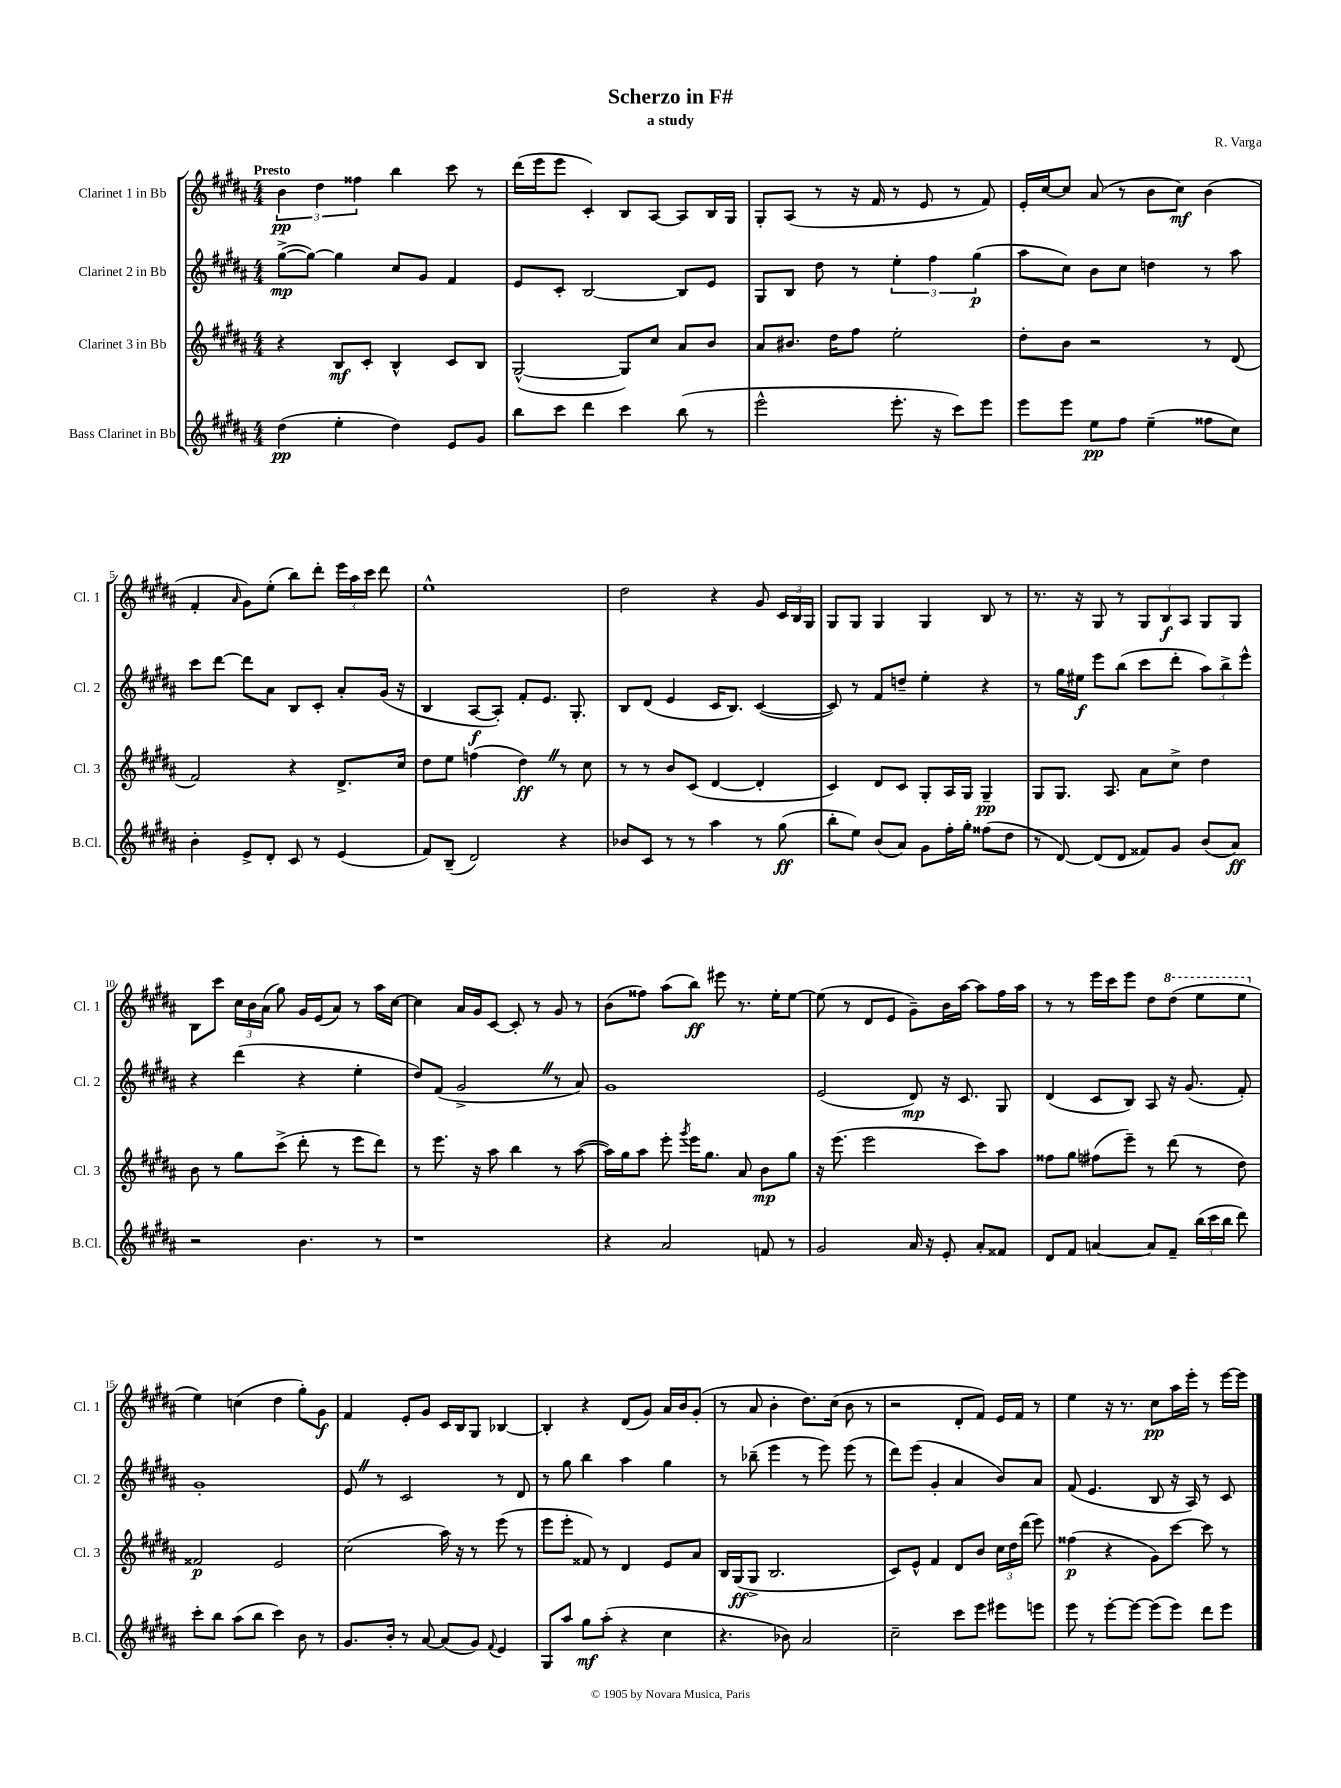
\header { title = "Scherzo in F#" composer = "R. Varga" subtitle = "a study" }
<<
\new StaffGroup <<
\new Staff = "s0" \with { instrumentName = "Clarinet 1 in Bb" shortInstrumentName = "Cl. 1" } {
    \clef treble \key b \major \numericTimeSignature \time 4/4 \tempo "Presto"
    \autoBeamOff \tuplet 3/2 { b'4\pp dis''4 fisis''4 } b''4 cis'''8 r8 |
    dis'''16[( e'''16 e'''8] cis'4-.) b8[ ais8]~ ais8[ b16 gis16] |
    gis8[-. ais8]( r8 r16 fis'16 r8 e'8 r8 fis'8) |
    e'16[-. cis''16~ cis''8] ais'8( r8 b'8[ cis''8]\mf) b'4( |
    fis'4-. \grace { ais'16 } gis'8[) e''8]-.( b''8[) dis'''8]-. \tuplet 3/2 { e'''16[ ais''16 cis'''16] } dis'''8 |
    e''1-^ |
    dis''2 r4 gis'8 \tuplet 3/2 { cis'16[ b16 gis16] } |
    gis8[ gis8] gis4 gis4 b8 r8 |
    r8. r16 gis8 r8 \tuplet 3/2 { gis8[ b8\f ais8] } gis8[ gis8] |
    b8[ cis'''8] \tuplet 3/2 { cis''16[ b'16 ais'16]( } gis''8) gis'16[ e'16( ais'8]) r8 ais''16[ cis''16]~ |
    cis''4 ais'16[ gis'16 cis'8]~ cis'8-. r8 gis'8 r8 |
    b'8[( fisis''8]) ais''8[( b''8]\ff) eis'''8 r8. e''16[-. e''8]~ |
    e''8( r8 dis'8[ e'8] gis'8[--) b'16 ais''16]~ ais''8[ fis''16 ais''16] |
    r8 r8 e'''16[ cis'''16 e'''8] dis''8[ \ottava #1 dis'''8]( e'''8[ e'''8] \ottava #0 |
    e''4) c''4( dis''4 gis''8[-.) gis'8]\f |
    fis'4 e'8[-. gis'8] cis'16[ b16 gis8] bes4~ |
    bes4-. r4 dis'8[( gis'8]) ais'16[ b'16 gis'8]-.( |
    r8 ais'8 b'4-. dis''8.[) cis''16]( b'8 r8 |
    r2 dis'8[-. fis'8]) e'16[ fis'16] r8 |
    e''4 r16 r8. cis''8[\pp ais''16 e'''16]-. r8 e'''16[~ e'''16] \bar "|." |
}
\new Staff = "s1" \with { instrumentName = "Clarinet 2 in Bb" shortInstrumentName = "Cl. 2" } {
    \clef treble \key b \major \numericTimeSignature \time 4/4
    \autoBeamOff gis''8[~->\mp( gis''8]~) gis''4 cis''8[ gis'8] fis'4 |
    e'8[ cis'8]-. b2~ b8[ e'8] |
    gis8[ b8] dis''8 r8 \tuplet 3/2 { e''4-. fis''4 gis''4\p( } |
    ais''8[ cis''8]) b'8[ cis''8] d''4 r8 ais''8 |
    cis'''8[ dis'''8]~ dis'''8[ ais'8] b8[ cis'8]-. ais'8[-. gis'16]( r16 |
    b4 ais8[~\f ais8]-.) fis'8[-. e'8.] gis8.-. |
    b8[ dis'8]( e'4 cis'16[ b8.]) cis'4~( |
    cis'8) r8 fis'8[ d''8]-- e''4-. r4 |
    r8 gis''16[ eis''16]\f e'''8[ b''8]( cis'''8[ dis'''8]-. \tuplet 3/2 { ais''8[) b''8-> e'''8]-^ } |
    r4 dis'''4( r4 e''4-. |
    dis''8[) fis'8]( gis'2-> \once \override BreathingSign.text = \markup { \musicglyph "scripts.caesura.straight" } \breathe r8 ais'8) |
    gis'1 |
    e'2( dis'8\mp) r16 cis'8. gis8 |
    dis'4( cis'8[ b8]) ais8 r16 gis'8.( fis'8-.) |
    gis'1-. |
    e'8 \once \override BreathingSign.text = \markup { \musicglyph "scripts.caesura.straight" } \breathe r8 cis'2 r8 dis'8 |
    r8 gis''8 b''4 ais''4 gis''4 |
    r8 bes''8--( e'''4 r8 e'''8) e'''8( r8 |
    dis'''8[) e'''8]( gis'4-. ais'4 b'8[) ais'8] |
    fis'8( e'4. b8 r16 ais16) r8 cis'8 \bar "|." |
}
\new Staff = "s2" \with { instrumentName = "Clarinet 3 in Bb" shortInstrumentName = "Cl. 3" } {
    \clef treble \key b \major \numericTimeSignature \time 4/4
    \autoBeamOff r4 b8[\mf cis'8]-. b4-^ cis'8[ b8] |
    gis2~-^( gis8[) cis''8] ais'8[ b'8] |
    ais'8[ bis'8.] dis''16[ fis''8] e''2-. |
    dis''8[-. b'8] r2 r8 dis'8( |
    fis'2) r4 dis'8.[-> cis''16] |
    dis''8[ e''8] f''4( dis''4\ff) \once \override BreathingSign.text = \markup { \musicglyph "scripts.caesura.straight" } \breathe r8 cis''8 |
    r8 r8 b'8[ cis'8]( dis'4~ dis'4-. |
    cis'4) dis'8[ cis'8] gis8[-. ais16 gis16] gis4--\pp |
    gis8[ gis8.] ais8. ais'8[ cis''8]-> dis''4 |
    b'8 r8 gis''8[ cis'''8]->( dis'''8-. r8 e'''8[ dis'''8]) |
    r8 e'''8. r16 ais''8 b''4 r8 ais''8~( |
    ais''16[) gis''16 ais''8] e'''8-. \acciaccatura { gis'''8 } e'''16[ gis''8.] ais'8 b'8[\mp gis''8] |
    r16 e'''8.( e'''2 cis'''8[) ais''8] |
    fisis''8[ gis''8] fis''8[( e'''8]--) r8 dis'''8( r8 dis''8) |
    fisis'2\p e'2 |
    cis''2( ais''16) r16 r8 e'''8( r8 |
    e'''8[ e'''8]-. fisis'8) r8 dis'4 e'8[ ais'8] |
    b16[ gis16\ff( gis8]-> b2. |
    cis'8[) e'8]-^ fis'4 dis'8[ b'8] \tuplet 3/2 { cis''16[ dis''16 dis'''16]( } e'''8) |
    fisis''4\p( r4 gis'8[) cis'''8]~ cis'''8 r8 \bar "|." |
}
\new Staff = "s3" \with { instrumentName = "Bass Clarinet in Bb" shortInstrumentName = "B.Cl." } {
    \clef treble \key b \major \numericTimeSignature \time 4/4
    \autoBeamOff dis''4\pp( e''4-. dis''4) e'8[ gis'8] |
    b''8[ cis'''8] dis'''4 cis'''4 b''8( r8 |
    e'''2-^ e'''8.-. r16 cis'''8[) e'''8] |
    e'''8[ e'''8] e''8[\pp fis''8] e''4--( fisis''8[ cis''8]) |
    b'4-. e'8[-> dis'8]-. cis'8 r8 e'4( |
    fis'8[) b8]--( dis'2) r4 |
    bes'8[ cis'8] r8 r8 ais''4 r8 gis''8\ff( |
    b''8[-. e''8]) b'8[( ais'8]) gis'8[ fis''16-. gis''16]-. fisis''8[( dis''8] |
    r8 dis'8~) dis'8[( dis'8] fisis'8[) gis'8] b'8[( ais'8]\ff) |
    r2 b'4. r8 |
    r1 |
    r4 ais'2 f'8 r8 |
    gis'2 ais'16 r16 e'8-. ais'8[-. fisis'8] |
    dis'8[ fis'8] a'4~ a'8[ fis'8]-- \tuplet 3/2 { b''16[( cis'''16 b''16] } dis'''8) |
    cis'''8[-. b''8] ais''8[( b''8] cis'''4) b'8 r8 |
    gis'8.[ b'16]-. r8 ais'8~ ais'8[( gis'8]) \appoggiatura { fis'8 } e'4 |
    gis8[ ais''8] gis''8[\mf ais''8]-.( r4 cis''4 |
    r4. bes'8) ais'2 |
    cis''2-- cis'''8[ e'''8] eis'''8[ e'''8] |
    e'''8 r8 e'''8[~-. e'''8]~ e'''8[( e'''8]) dis'''8[ e'''8] \bar "|." |
}
>>
>>
